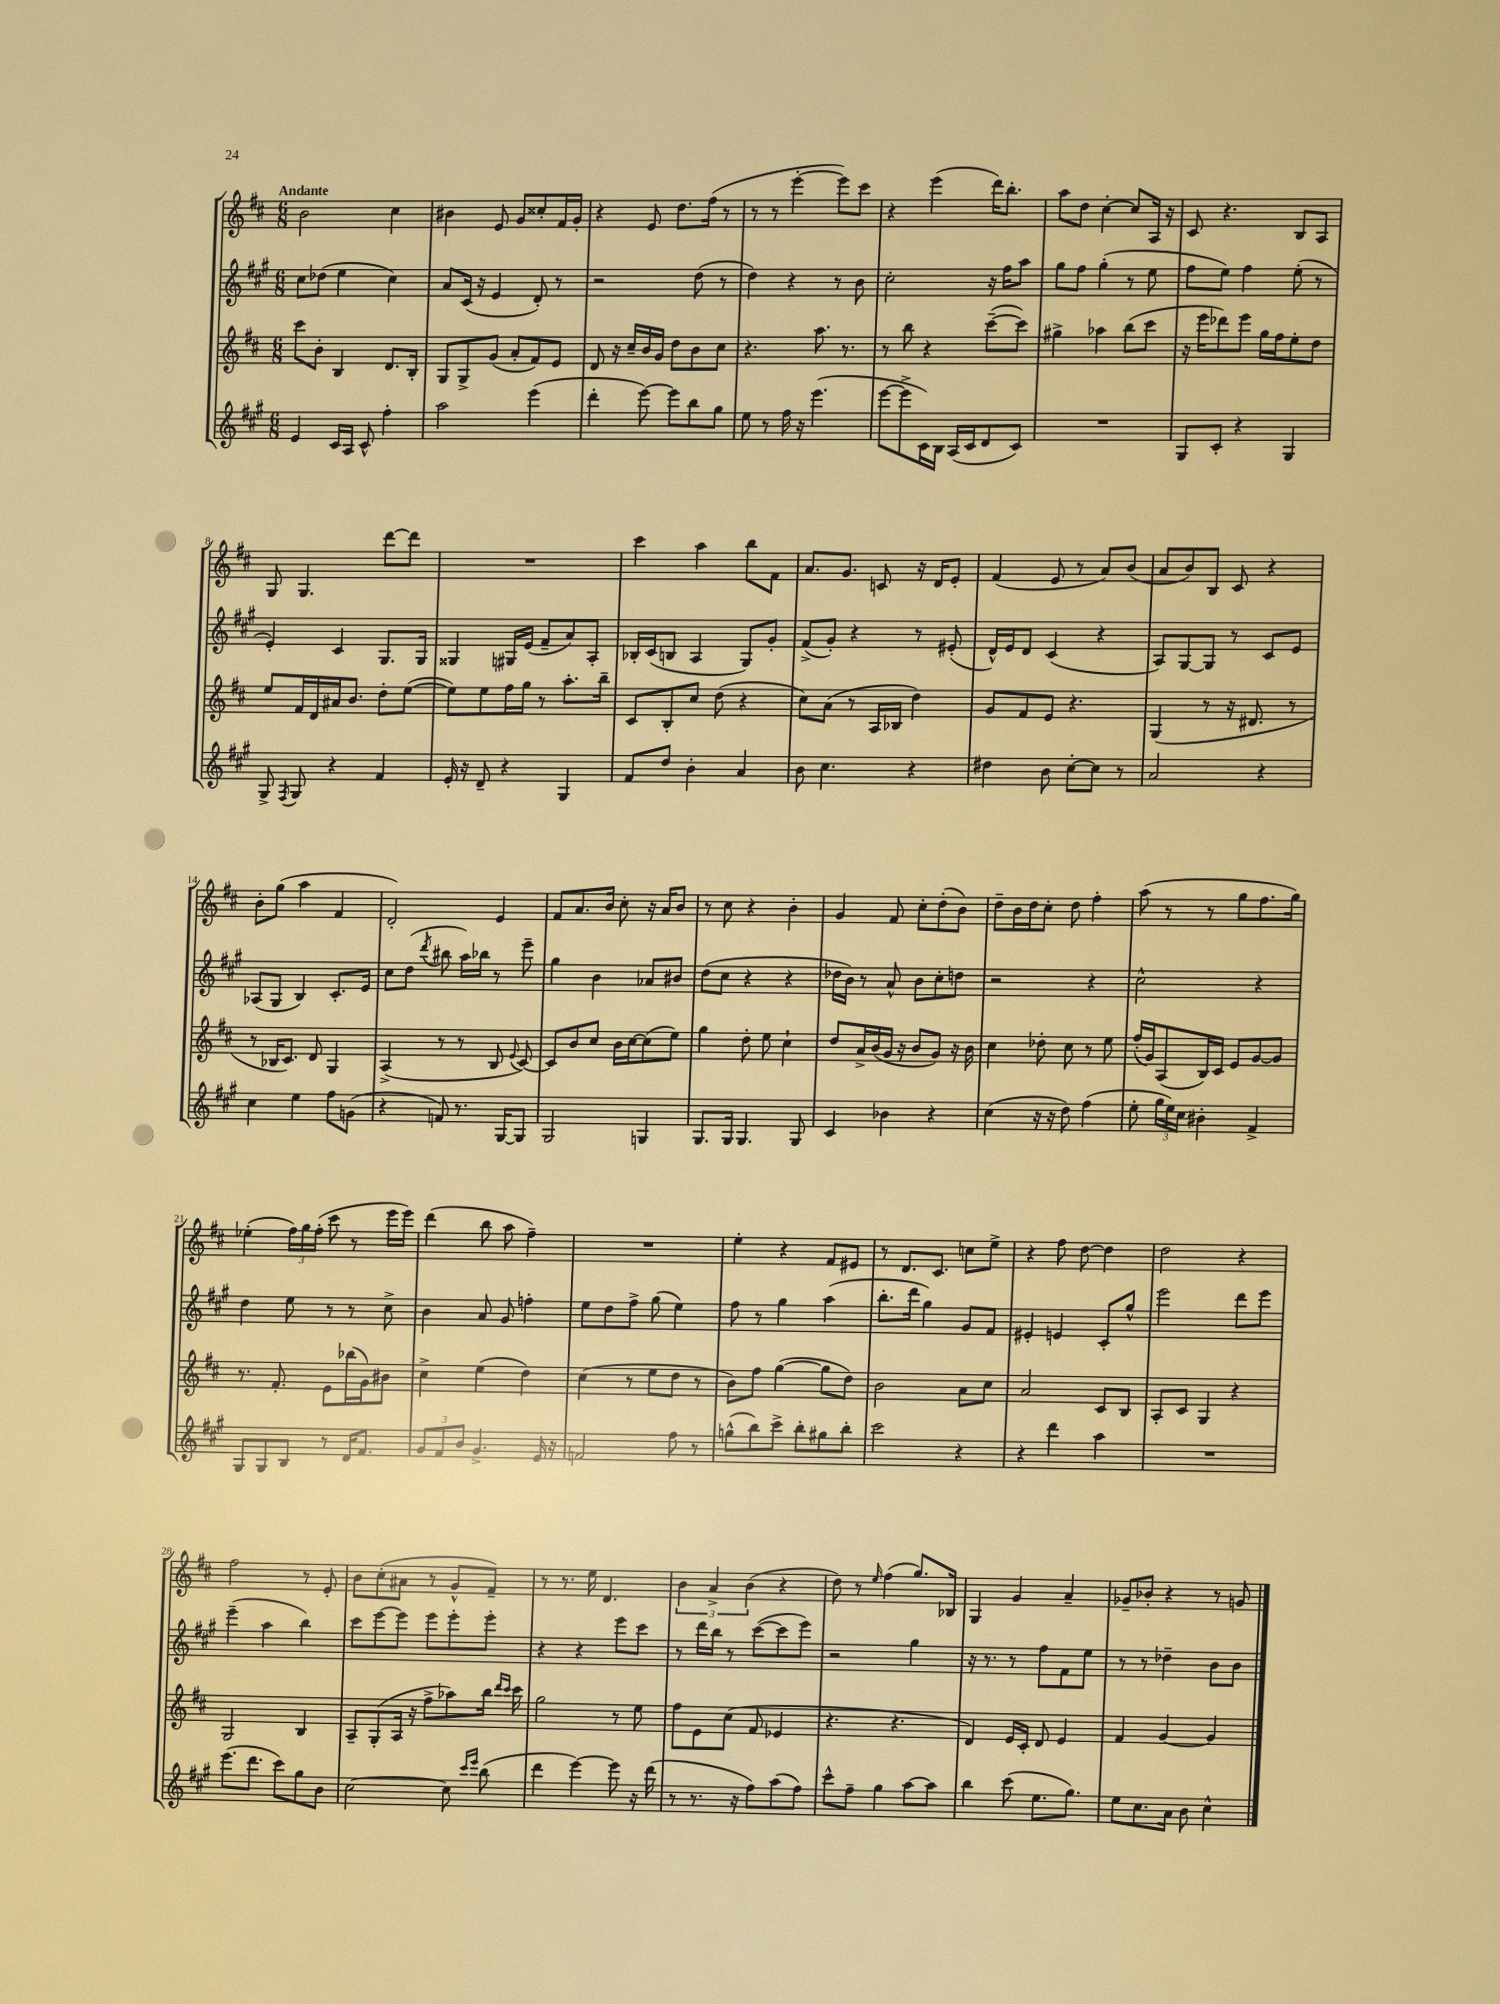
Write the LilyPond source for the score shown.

<<
\new StaffGroup <<
\new Staff = "s0" {
    \clef treble \key d \major \numericTimeSignature \time 6/8 \tempo "Andante"
    \autoBeamOff b'2 cis''4 |
    bis'4 e'8 g'8[ cisis''8-. fis'16 g'16]-. |
    r4 e'8 d''8.[ fis''16]( r8 |
    r8 r8 e'''4~-. e'''8[) cis'''8] |
    r4 e'''4( d'''16[) b''8.]-. |
    a''8[ d''8] cis''4~-. cis''8[ a16] r16 |
    cis'8 r4. b8[ a8] |
    g8 g4. d'''8[~ d'''8] |
    R2. |
    cis'''4 a''4 b''8[ fis'8] |
    a'8.[ g'8.] c'8 r16 d'16[ e'8]-. |
    fis'4( e'8 r8 a'8[) b'8]( |
    a'8[ b'8) b8] cis'8 r4 |
    b'8[-. g''8]( a''4 fis'4 |
    d'2-.) e'4 |
    fis'8[ a'8. b'16] cis''8-. r16 a'16[ b'8] |
    r8 cis''8 r4 b'4-. |
    g'4 fis'8 cis''8[-. d''8-.( b'8]) |
    d''8[-- b'16 d''16 cis''8]-. d''8 fis''4-. |
    a''8( r8 r8 g''8[ fis''8. g''16]) |
    ees''4-.( \tuplet 3/2 { fis''16[) g''16 fis''16]-.( } cis'''8 r8 e'''16[ e'''16]) |
    d'''4( b''8 a''8 fis''4--) |
    R2. |
    e''4-. r4 fis'8[ eis'8] |
    r8 d'8.[ cis'8.] c''8[ e''8]-> |
    r4 fis''8 d''8~ d''4 |
    d''2 r4 |
    fis''2 r8 e'8-. |
    b'8[ cis''8-.( ais'8] r8 g'8[-^ fis'8]--) |
    r8 r8. e''16 d'4. |
    \tuplet 3/2 { b'4 a'4-> b'4( } r4 |
    d''8) r8 \grace { e''16 } fis''4( g''8.[) bes16] |
    g4 g'4 a'4-- |
    ges'8[-- bes'8]-. r4 r8 g'8 \bar "|." |
}
\new Staff = "s1" {
    \clef treble \key a \major \numericTimeSignature \time 6/8
    \autoBeamOff cis''8[ des''8]( e''4 cis''4) |
    a'8[ cis'16]( r16 e'4 d'8-.) r8 |
    r2 d''8( r8 |
    d''4) r4 r8 b'8 |
    cis''2-. r16 fis''16[ a''8] |
    gis''8[ fis''8] gis''4-.( r8 e''8 |
    fis''8[ e''8]) fis''4 e''8-.( r8 |
    e'4-.) cis'4 gis8.[ gis16] |
    gisis4 gis16[ e'16]( fis'8[-- a'8) a8]-. |
    bes16[-. cis'16( b8] a4 gis8[) gis'8]-. |
    fis'8[->( gis'8]-.) r4 r8 eis'8-.( |
    d'16[-^) e'16 d'8] cis'4( r4 |
    a8[) gis8~ gis8] r8 cis'8[ e'8] |
    aes8[( gis8] b4) cis'8.[-. e'16] |
    cis''8[ d''8]( \acciaccatura { d'''8 } bis''8 a''16[) bes''16] r8 e'''8-- |
    gis''4 b'4 aes'8[ bis'8] |
    d''8[( cis''8] r4 r4 |
    des''16[ b'16]) r8 a'8-^ b'8[ cis''8-. d''8] |
    r2 r4 |
    cis''2-^ r4 |
    d''4 e''8 r8 r8 cis''8-> |
    b'4 a'8 gis'8 f''4-. |
    e''8[ d''8 fis''8]-> gis''8( e''4) |
    fis''8 r8 gis''4 a''4( |
    b''8.[-. d'''16] gis''4) gis'8[ fis'8] |
    eis'4-. e'4 cis'8[-. gis''8]-^ |
    e'''2 d'''8[ e'''8] |
    e'''4--( a''4 b''4) |
    cis'''8[ e'''8~ e'''8] e'''8[ e'''8-. e'''8]-. |
    r4 r4 e'''8[ cis'''8] |
    r8 d'''16[ b''16] r8 cis'''8[~( cis'''8 e'''8]) |
    r2 gis''4 |
    r16 r8. r8 fis''8[ fis'8 e''8] |
    r8 r8 des''4-- b'8[ b'8] \bar "|." |
}
\new Staff = "s2" {
    \clef treble \key d \major \numericTimeSignature \time 6/8
    \autoBeamOff cis'''8[ b'8]-. b4 d'8.[ b16]-. |
    g8[ g8-> g'8]( a'8[-. fis'8) e'8] |
    d'8 r16 cis''16[-- b'16 g'16] d''8[ b'8 cis''8] |
    r4. a''8. r8. |
    r8 b''8 r4 cis'''8[~--( cis'''8]) |
    gis''4-> aes''4 b''8[( cis'''8] |
    r16 e'''16[ des'''8) e'''8] g''16[ fis''16 e''8-. d''8] |
    e''8[ fis'16 d'16 ais'16 b'8.] d''8[-. e''8]~( |
    e''8[) e''8 fis''16 g''16] r8 a''8.[-. b''16]-- |
    cis'8[ b8-. cis''8] d''8( r4 |
    cis''8[) a'8]( r8 a16[ bes16] d''4) |
    g'8[ fis'8 e'8] r4. |
    g4( r8 r16 dis'8. r8 |
    r8 bes16[ cis'8.]) d'8 g4 |
    a4->( r8 r8 b8 \appoggiatura { e'8 } cis'8~) |
    cis'8[ b'8 cis''8] b'16[ cis''16~ cis''8( e''8]) |
    g''4 d''8-. e''8 cis''4-! |
    d''8[ a'16-> b'16( g'16] r16 b'8[ g'8]) r16 b'16 |
    cis''4 des''8-. cis''8 r8 e''8 |
    fis''16[-.( g'16) a8( b16) cis'16] e'8[ g'8~ g'8] |
    r8. fis'8.-. e'8[ bes''16( g'16) bis'8] |
    cis''4-> e''4( d''4) |
    cis''4( r8 e''8[ d''8] r8 |
    b'8[) fis''8] g''4~( g''8[ d''8]) |
    b'2 a'8[ cis''8] |
    a'2 cis'8[ b8] |
    a8[-. cis'8] g4 r4 |
    g2 b4 |
    a8[-- g8-.( a16] r16 fis''8[-> aes''8) b''16] \grace { d'''16[ cis'''16] } cis'''16 |
    g''2 r8 e''8 |
    fis''8[ e'8 cis''8]( fis'8 ees'4 |
    r4. r4. |
    d'4) e'16[ cis'16]-. d'8 e'4 |
    fis'4 g'4~ g'4 \bar "|." |
}
\new Staff = "s3" {
    \clef treble \key a \major \numericTimeSignature \time 6/8
    \autoBeamOff e'4 cis'16[ a16] cis'8-^ fis''4-. |
    a''2 e'''4( |
    d'''4-. e'''8~) e'''8[ b''8 gis''8] |
    e''8 r8 fis''16 r16 e'''4.( |
    e'''8[~ e'''8-> cis'16) b16] a16[( cis'16 d'8 cis'8]) |
    R2. |
    gis8[ cis'8]-. r4 gis4 |
    gis8-> \acciaccatura { fis8 } gis8 r4 fis'4 |
    e'16-. r16 d'8-- r4 gis4 |
    fis'8[ d''8] b'4-. a'4 |
    b'8 cis''4. r4 |
    dis''4 b'8 cis''8[~-. cis''8] r8 |
    a'2 r4 |
    cis''4 e''4 fis''8[ g'8]( |
    r4 f'8) r8. gis16[~ gis8] |
    gis2 g4 |
    gis8.[ gis16] gis4. gis8 |
    cis'4 bes'4 r4 |
    cis''4( r16 r16 d''8) fis''4( |
    e''8-. \tuplet 3/2 { gis''16[ e''16) cis''16] } bis'4-. fis'4-> |
    gis8[ gis8 b8] r8 d'16[ fis'8.] |
    \tuplet 3/2 { gis'8[ fis'8 b'8] } gis'4.-> e'16 r16 |
    f'2 fis''8 r8 |
    g''8[-^( b''8) cis'''8]-> b''8[-. gis''8 b''8]-. |
    cis'''2 r4 |
    r4 d'''4 a''4 |
    R2. |
    e'''8.[( d'''8.] cis'''8[) gis''8 b'8] |
    cis''2~ cis''8 \grace { cis'''16[ e'''16] } b''8( |
    d'''4 e'''4~) e'''8 r16 d'''16( |
    r8 r8. r16 fis''8[) a''8( fis''8]) |
    cis'''8[-^ fis''8]-- gis''4 a''8[~ a''8] |
    b''4 cis'''8( e''8.[ gis''8.]) |
    e''8[ cis''8. a'16] b'8 cis''4-^ \bar "|." |
}
>>
>>
